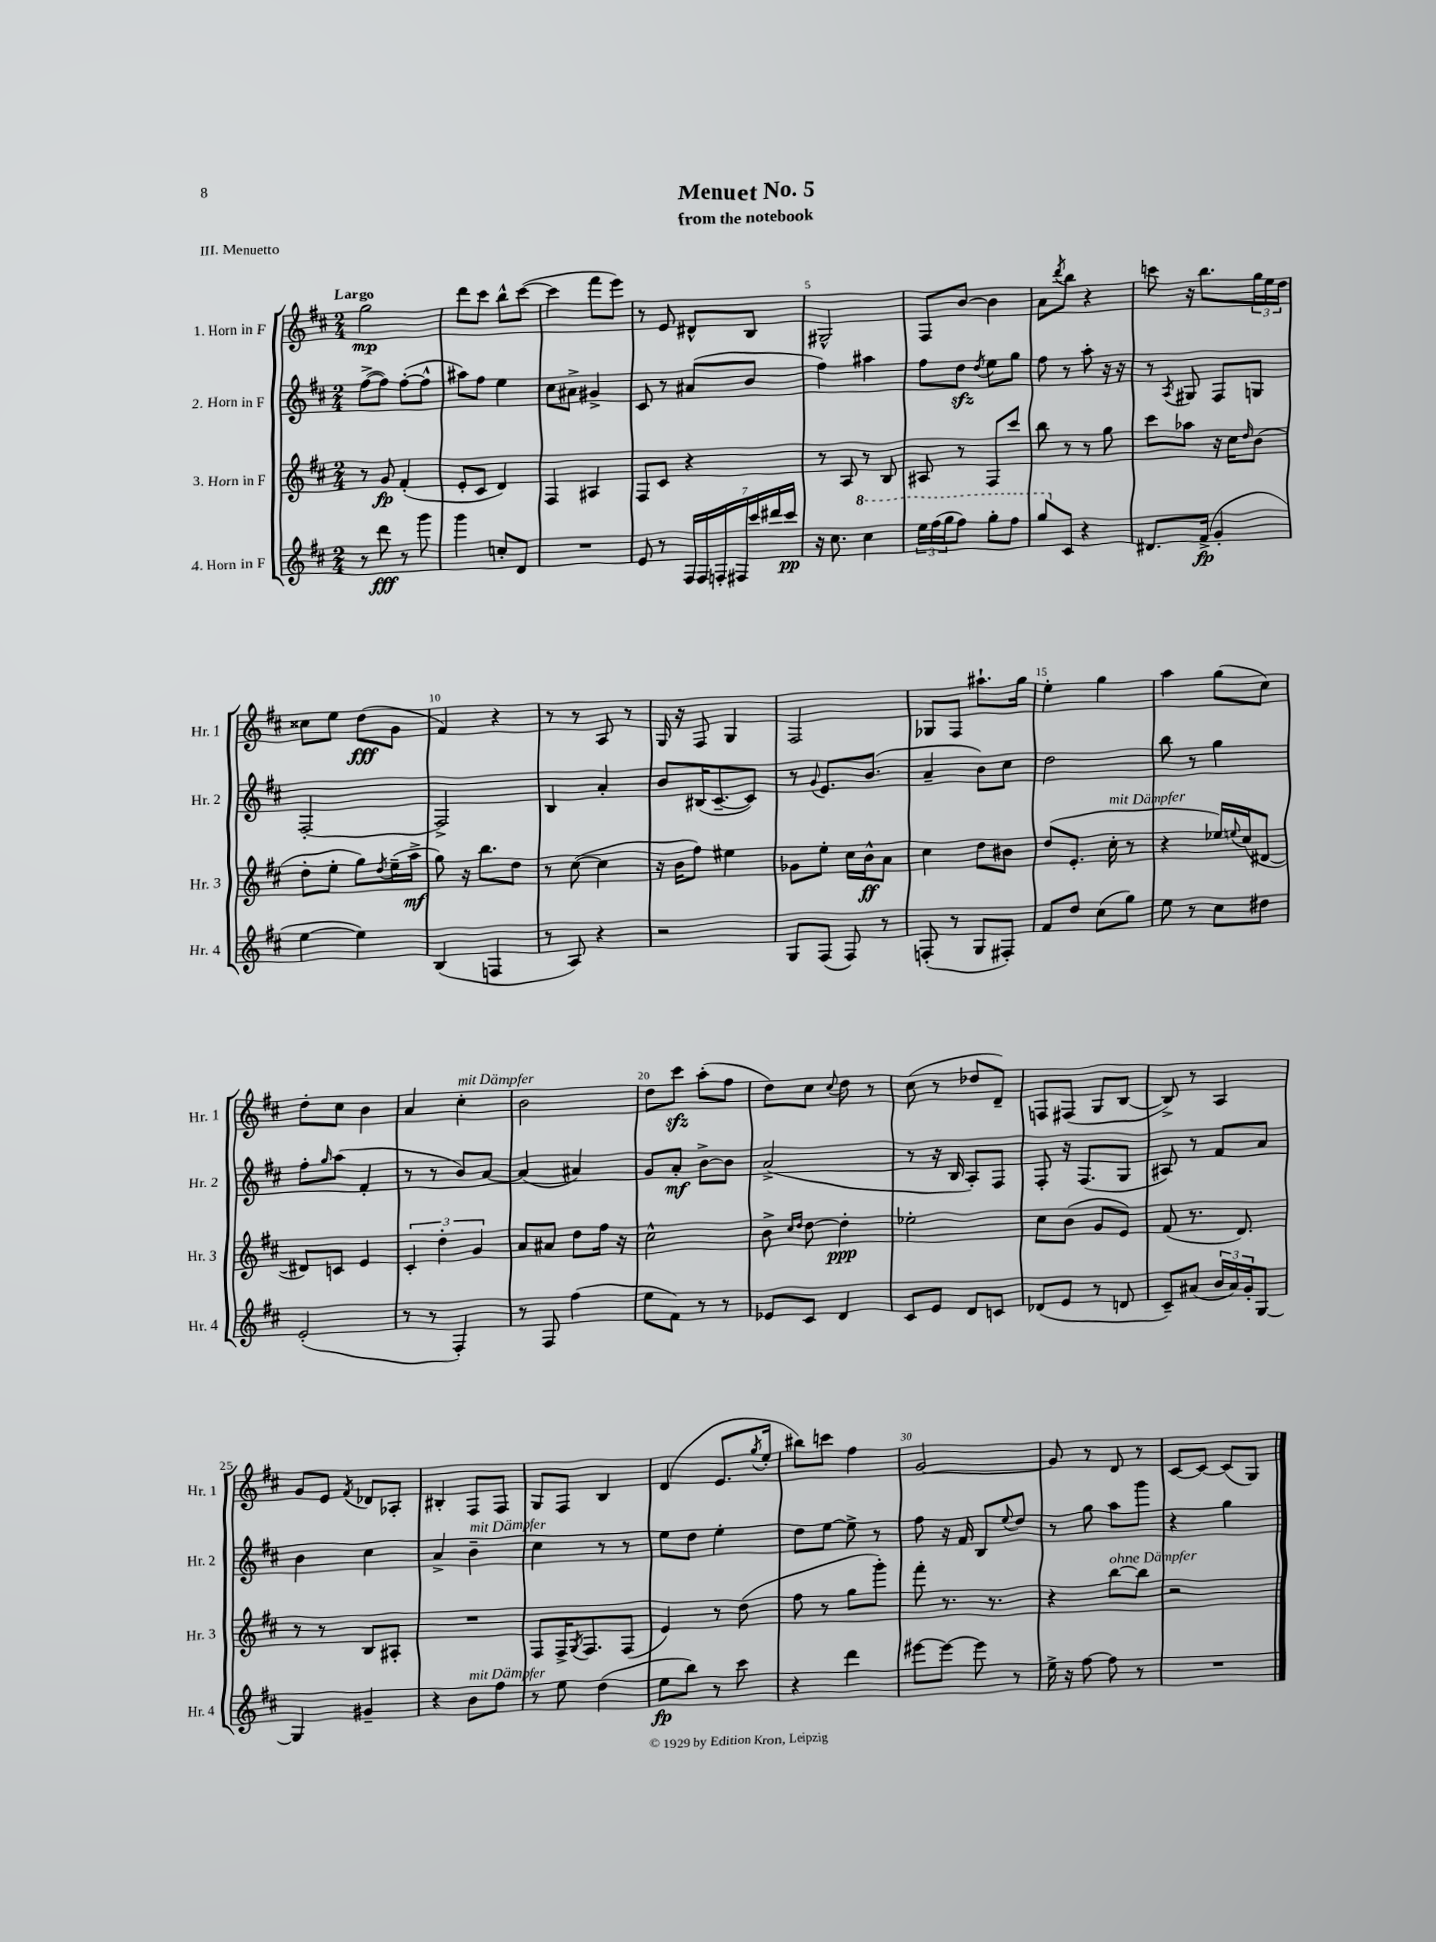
\header { title = "Menuet No. 5" subtitle = "from the notebook" piece = "III. Menuetto" }
<<
\new StaffGroup <<
\new Staff = "s0" \with { instrumentName = "1. Horn in F" shortInstrumentName = "Hr. 1" } {
    \clef treble \key d \major \numericTimeSignature \time 2/4 \tempo "Largo"
    g''2\mp |
    d'''8 cis'''8 b''8-^ cis'''8~( |
    cis'''4 fis'''8 e'''8) |
    r8 e'8 dis'8-^ b8 |
    gis2-^ |
    fis8 b'8~ b'4 |
    a'8 \acciaccatura { d'''8 } b''8 r4 |
    c'''8 r16 b''8. \tuplet 3/2 { g''16 e''16 d''16 } |
    cisis''8 e''8 d''8\fff( g'8 |
    fis'4) r4 |
    r8 r8 a8 r8 |
    g16 r16 fis8 g4 |
    fis2 |
    ges8 fis8 ais''8.-! g''16 |
    e''4-. g''4 |
    a''4 g''8( cis''8) |
    d''8-. cis''8 b'4 |
    a'4 cis''4-.^\markup { \italic "mit Dämpfer" } |
    b'2 |
    d''8 cis'''8\sfz a''8-.( fis''8 |
    d''8) cis''8 \appoggiatura { cis''8 } d''8 r8 |
    cis''8( r8 des''8 d'8--) |
    f8 fis8( g8 b8~ |
    b8->) r8 a4 |
    g'8 e'8 \acciaccatura { fis'8 } des'8 aes8-. |
    bis4-. fis8 fis8 |
    g8 fis8 b4 |
    d'4( e'8. \acciaccatura { g''8 } e''16-. |
    bis''8) c'''8 fis''4 |
    g'2~ |
    g'8 r8 d'8 r8 |
    cis'8~ cis'8~ cis'8( g8) \bar "|." |
}
\new Staff = "s1" \with { instrumentName = "2. Horn in F" shortInstrumentName = "Hr. 2" } {
    \clef treble \key d \major \numericTimeSignature \time 2/4
    fis''8~->( fis''8) fis''8~-.( fis''8-^ |
    ais''8) fis''8 e''4 |
    cis''8 ais'8-> gis'4-> |
    cis'8 r8 ais'8( b'8 |
    fis''4) ais''4 |
    fis''8 d''8\sfz \acciaccatura { d''8 } e''8 g''8 |
    fis''8 r8 a''8-. r16 r16 |
    r8 \acciaccatura { a8 } gis8 fis8 g8 |
    fis2~-. |
    fis2-> |
    b4 a'4-. |
    b'8 bis16( cis'8.~-- cis'8) |
    r8 \appoggiatura { g'8 } e'8. b'8.( |
    a'4-- b'8) cis''8 |
    d''2 |
    b''8 r8 g''4 |
    fis''8-. \grace { g''16 } a''8( fis'4-. |
    r8 r8 b'8) a'8~ |
    a'4( ais'4) |
    g'8 a'8-.\mf b'8~-> b'8 |
    a'2->( |
    r8 r16 b16 a8-.) fis8 |
    fis8-. r16 fis8.( g8 |
    ais8) r8 fis'8 a'8 |
    b'4 cis''4 |
    a'4-> b'4--^\markup { \italic "mit Dämpfer" } |
    cis''4 r8 r8 |
    e''8 d''8 e''4-. |
    d''8 e''8~ e''8-> r8 |
    fis''8 r16 fis'16 b8 \appoggiatura { e''8 } d''8 |
    r8 g''8 a''8 g'''8 |
    r4 g''4 \bar "|." |
}
\new Staff = "s2" \with { instrumentName = "3. Horn in F" shortInstrumentName = "Hr. 3" } {
    \clef treble \key d \major \numericTimeSignature \time 2/4
    r8 g'8\fp fis'4-.( |
    e'8-. cis'8 d'4) |
    fis4 ais4 |
    fis8 cis'8 r4 |
    r8 a8 r8 b8 |
    ais8 r8 fis8 cis'''8 |
    b''8 r8 r8 g''8 |
    cis'''8 aes''8 r16 cis''16 \grace { d''16 } b'8( |
    d''8-. e''8-. g''8) \acciaccatura { d''8 } e''16--( a''16->\mf |
    g''8) r16 b''8. d''8 |
    r8 cis''8~( cis''4 |
    r16 b'16 fis''8) eis''4 |
    ges'8 e''8-. cis''16 b'16-^\ff a'8 |
    cis''4 d''8 bis'8 |
    d''8( e'8.-. cis''16-.^\markup { \italic "mit Dämpfer" } r8 |
    r4 ees''16) \appoggiatura { e''8 } cis''16( dis'8~ |
    dis'8) c'8 e'4 |
    \tuplet 3/2 { cis'4-. d''4-. g'4 } |
    a'8 ais'8 d''8 fis''16 r16 |
    cis''2-^ |
    b'8-> \grace { cis''16 d''16 } d''8~ d''4-.\ppp |
    ees''2-. |
    cis''8 b'8( g'8 e'8) |
    fis'8( r8. d'8.) |
    r8 r8 b8 ais8-. |
    R2 |
    fis8 fis16-> \acciaccatura { g8 } fis8. fis8( |
    e'4) r8 d''8( |
    fis''8 r8 g''8 g'''8-.) |
    fis'''8-. r8. r8. |
    r4 b''8~^\markup { \italic "ohne Dämpfer" } b''8 |
    r2 \bar "|." |
}
\new Staff = "s3" \with { instrumentName = "4. Horn in F" shortInstrumentName = "Hr. 4" } {
    \clef treble \key d \major \numericTimeSignature \time 2/4
    r8 d'''8\fff r8 g'''8 |
    g'''4 c''8-. d'8 |
    R2 |
    e'8 r8 \tuplet 7/4 { fis16 fis16 f16-. fis16 cis'''16 dis'''16 cis'''16\pp } |
    r16 cis''8. \ottava #1 cis'''4 |
    \tuplet 3/2 { e'''16 fis'''16( g'''16 } fis'''8) g'''8-. fis'''8 |
    g'''8 \ottava #0 cis'8 r4 |
    dis'8. fis'16->\fp( g'4-. |
    e''4~ e''4) |
    b4( f4 |
    r8 a8) r4 |
    r2 |
    g8 fis8( fis8) r8 |
    f8-.( r8 g8 fis8-.) |
    fis'8 d''8 cis''8( g''8) |
    e''8 r8 cis''8 dis''8 |
    e'2-.( |
    r8 r8 fis4-.) |
    r8 fis8 fis''4( |
    e''8 fis'8) r8 r8 |
    ees'8 cis'8 d'4 |
    cis'8 e'8 d'8 c'8 |
    des'8( e'8 r8 d'8 |
    cis'8--) ais'8( \tuplet 3/2 { b'16 ais'16) g'16-. } g8~ |
    g4 gis'4-- |
    r4 b'8^\markup { \italic "mit Dämpfer" } fis''8 |
    r8 e''8 d''4( |
    e''8\fp b''8) r8 cis'''8 |
    r4 d'''4 |
    eis'''8~ eis'''8~ eis'''8 r8 |
    e''16-> r16 fis''8~ fis''8 r8 |
    R2 \bar "|." |
}
>>
>>
\layout { \context { \Score \override BarNumber.break-visibility = ##(#f #t #t) barNumberVisibility = #(every-nth-bar-number-visible 5) } }
